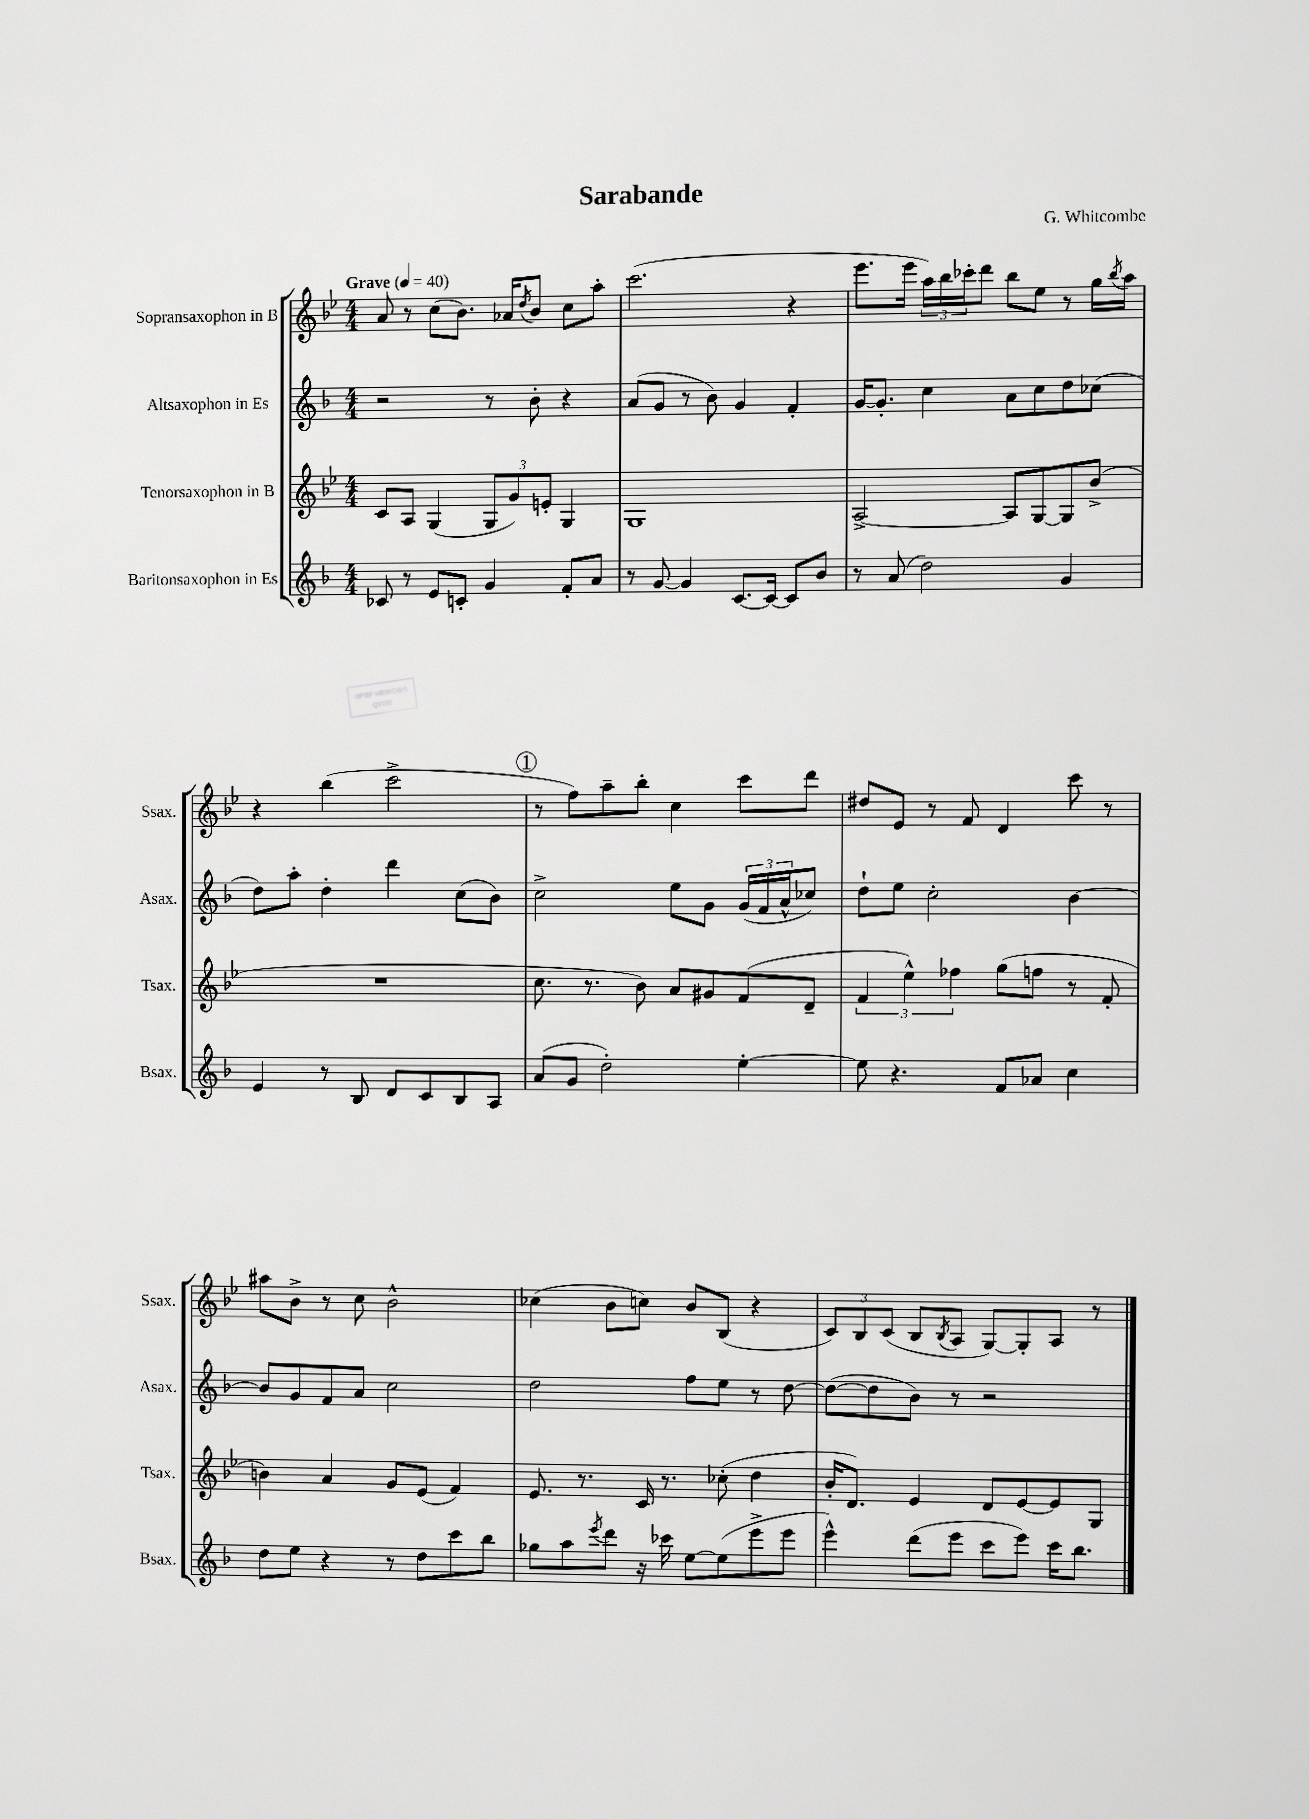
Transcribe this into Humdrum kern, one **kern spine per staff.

**kern	**kern	**kern	**kern
*staff4	*staff3	*staff2	*staff1
*clefG2	*clefG2	*clefG2	*clefG2
*k[b-]	*k[b-e-]	*k[b-]	*k[b-e-]
*M4/4	*M4/4	*M4/4	*M4/4
*MM40	*MM40	*MM40	*MM40
8c-/	8c/L	2r	8a/
8r	8A/J	.	8r
8e/L	(4G/	.	(8cc\L
8c'/J	.	.	8.b-\J)
4g/	12G/L	8r	.
.	.	.	16a-/LK
.	12g/)	.	.
.	.	.	8qdd/
.	.	8b-'\	8b-/J
.	12e'/J	.	.
8f'/L	4G/	4r	8cc\L
8a/J	.	.	8aa'\J
=	=	=	=
8r	1G	(8a/L	(2.ccc\
[8g/	.	8g/J	.
4g/]	.	8r	.
.	.	8b-\)	.
[8.c/L	.	4g/	.
16c/_Jk	.	.	.
8c/]L	.	4f'/	4r
8b-/J	.	.	.
=	=	=	=
8r	[2A^/	[16g/LK	8.eee-\L
.	.	8.g'/]J	.
(8a/	.	.	.
.	.	.	16eee-\Jk
2dd\)	.	4cc\	24aa\LL)
.	.	.	24bb-\
.	.	.	24ccc-'\J
.	.	.	8ddd\J
.	8A/]L	8a\L	8bb-\L
.	[8G/	8cc\	8ee-\J
4g/	8G/]	8dd\	8r
.	(8b-^/J	(8cc-\J	16gg\LL
.	.	.	8qbb-/
.	.	.	16aa\JJ
=	=	=	=
4e/	1r	8dd\L)	4r
.	.	8aa'\J	.
8r	.	4dd'\	(4bb-\
8B-/	.	.	.
8d/L	.	4ddd\	2ccc^\
8c/	.	.	.
8B-/	.	(8cc\L	.
8A/J	.	8b-\J)	.
=	=	=	=
(8a/L	8.cc\	2cc^\	8r
8g/J	.	.	8ff\L)
.	8.r	.	.
2dd'\)	.	.	8aa~\
.	8b-\)	.	8bb-'\J
.	8a/L	8ee\L	4cc\
.	8g#/	8g\J	.
[4ee'\	(8f/	(24g/LL	8ccc\L
.	.	24f/	.
.	.	24a^^/J	.
.	8d~/J	8cc-/J)	8ddd\J
=	=	=	=
8ee\]	6f/	8dd`\L	8dd#/L
4.r	.	8ee\J	8e-/J
.	6ee-^^\)	.	.
.	.	2cc'\	8r
.	6ff-\	.	.
.	.	.	8f/
8f/L	(8gg\L	.	4d/
8a-/J	8ff\J	.	.
4cc\	8r	[4b-\	8ccc\
.	8f'/	.	8r
=	=	=	=
8dd\L	4b\)	8b-/]L	8aa#\L
8ee\J	.	8g/	8b-^\J
4r	4a/	8f/	8r
.	.	8a/J	8cc\
8r	8g/L	2cc\	2b-^^\
8dd\L	(8e-/J	.	.
8ccc\	4f/)	.	.
8bb-\J	.	.	.
=	=	=	=
8gg-\L	8.e-/	2dd\	(4cc-\
8aa\	.	.	.
.	8.r	.	.
8qeee/	.	.	.
8ddd\J	.	.	8b-\L
16r	16c/	.	8cc\J)
16ccc-\	8.r	.	.
[8ee\L	.	8ff\L	8b-/L
(8ee\]	(8cc-'\	8ee\J	(8B-/J
8eee^\	4dd\	8r	4r
8eee\J	.	[8dd\	.
=	=	=	=
4eee^^\)	16b-'/LK	(8dd\_L	12c/L)
.	8.d/J)	.	.
.	.	.	12B-/
.	.	8dd\]	.
.	.	.	(12c/J
(8ddd\L	4e-/	8b-\J)	8B-/L
.	.	.	8qB-/
8eee\J	.	8r	8A/J
8ccc\L	8d/L	2r	[8G/L)
8eee\J)	[8e-/	.	8G'/]
16ccc\LK	8e-/]	.	8A/J
8.bb-\J	.	.	.
.	8G/J	.	8r
==	==	==	==
*-	*-	*-	*-
